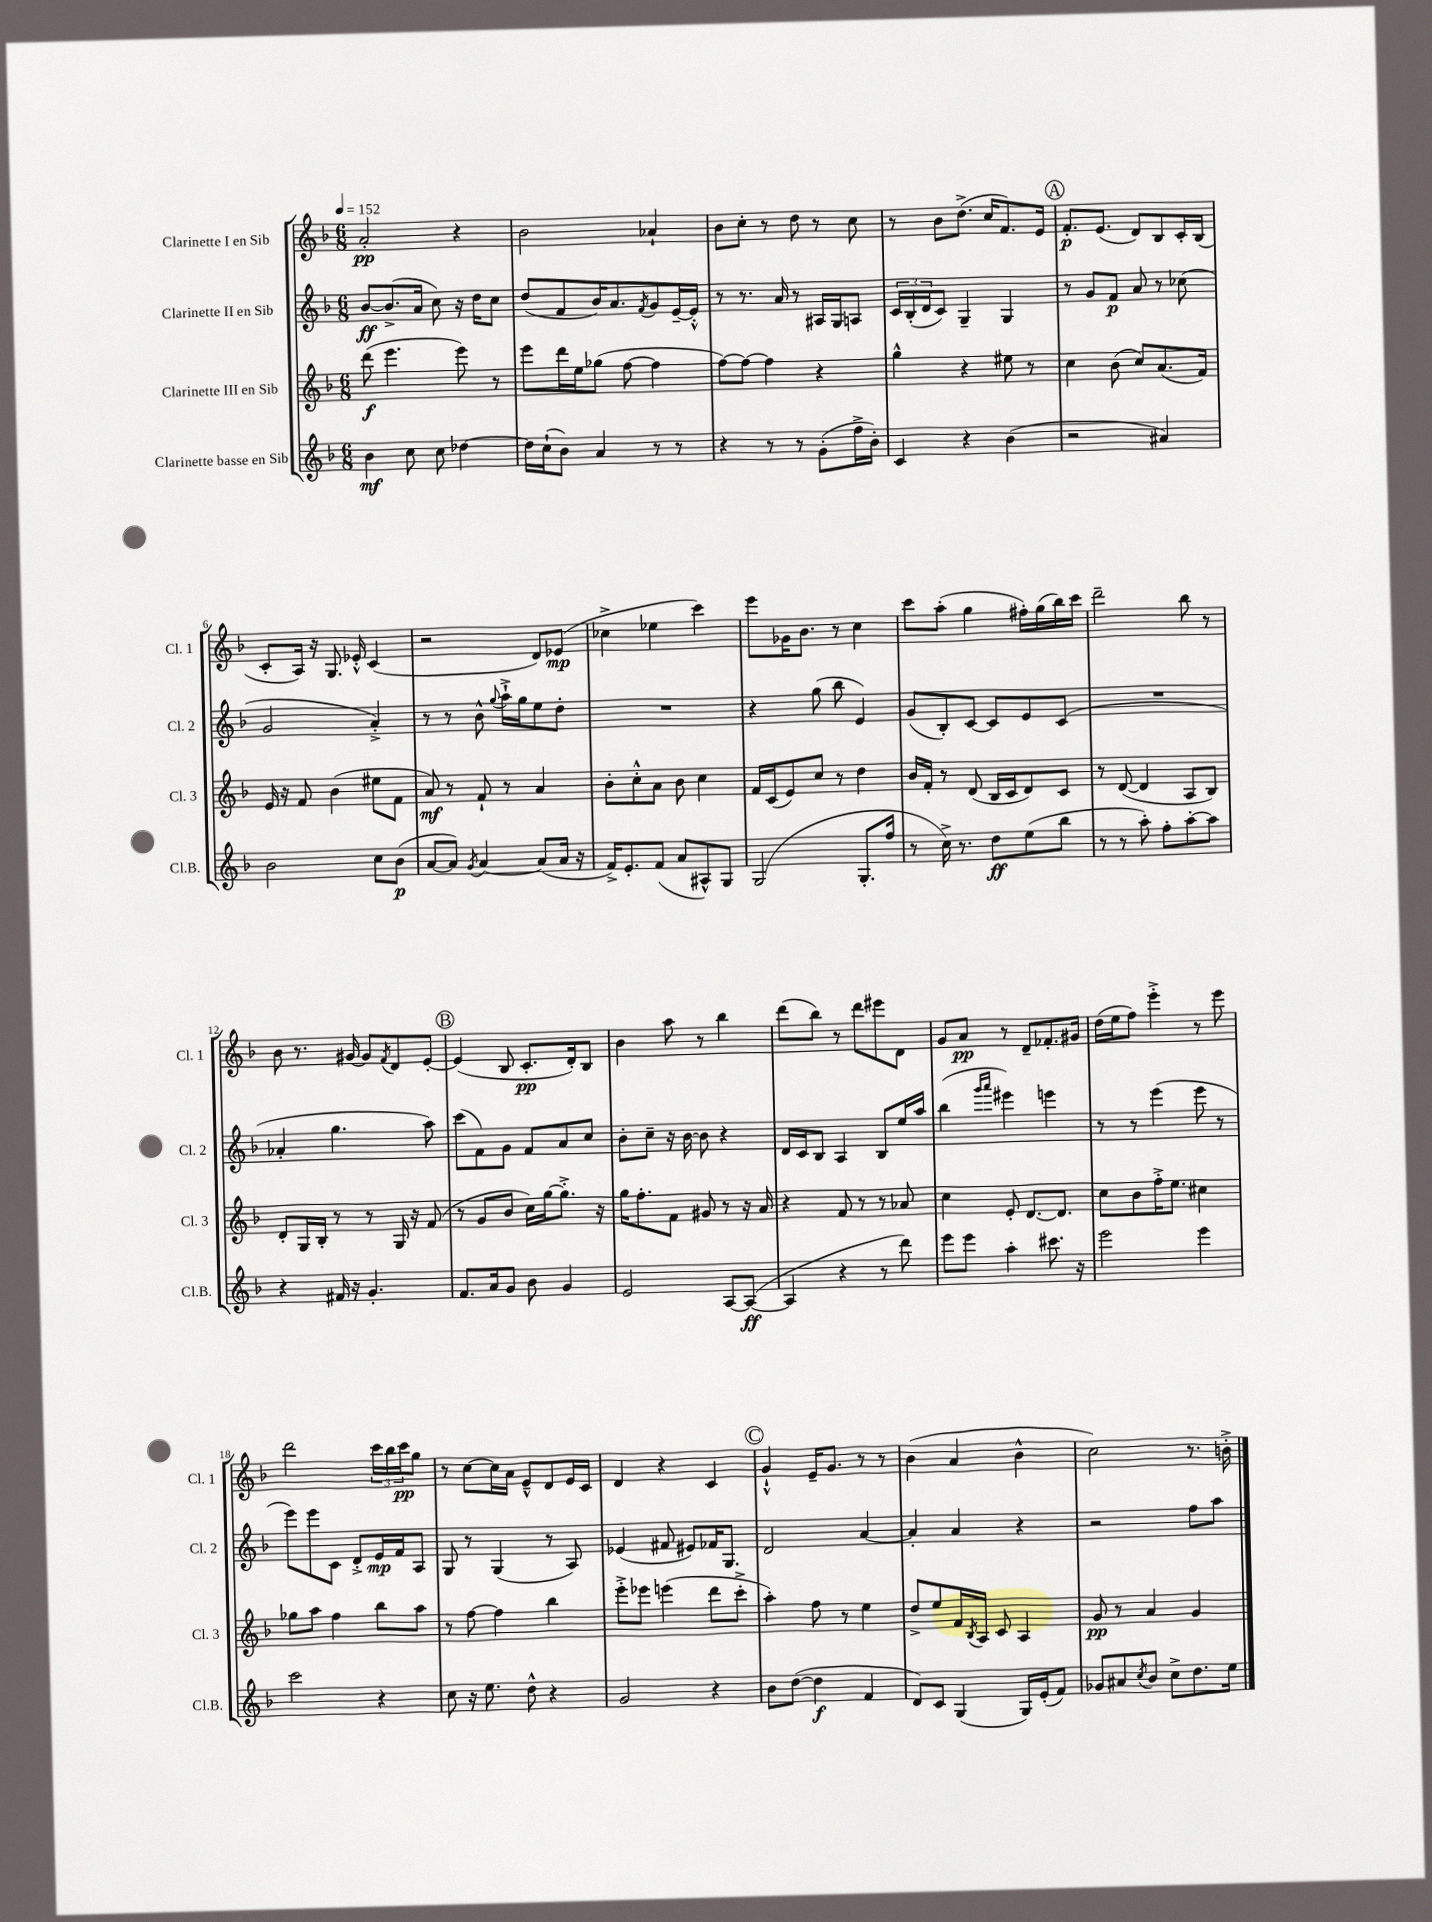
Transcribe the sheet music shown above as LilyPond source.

<<
\new StaffGroup <<
\new Staff = "s0" \with { instrumentName = "Clarinette I en Sib" shortInstrumentName = "Cl. 1" } {
    \clef treble \key f \major \numericTimeSignature \time 6/8 \tempo 4 = 152
    a'2-.\pp r4 |
    bes'2 aes'4-! |
    bes'8 c''8-. r8 d''8 r8 c''8 |
    r8 bes'8 d''8.->( c''16 f'8.) e'16 |
    \mark \markup { \circle "A" } f'8.-.\p e'8.( d'8) bes8 c'16-. bes16( |
    c'8-. a16) r16 g8. ees'16-.-^ c'4( |
    r2 d'8) ees'8\mp( |
    ces''4-> ees''4 c'''4) |
    e'''8 ges'16 bes'8. r8 c''4 |
    c'''8 a''8-.( g''4 fis''16-.) g''16( bes''16) c'''16 |
    d'''2-- bes''8 r8 |
    bes'8 r8. gis'16~ gis'8 \acciaccatura { f'8 } d'8 e'8~-. |
    \mark \markup { \circle "B" } e'4( bes8 c'8.-.\pp d'16-.) bes8 |
    bes'4 a''8 r8 bes''4 |
    d'''8( bes''8) r8 d'''8 eis'''8 d'8 |
    g'8 a'8\pp r8 d'8-- fes'8.-. gis'16 |
    d''16( e''16 f''8) e'''4-.-> r8 e'''8 |
    d'''2 \tuplet 3/2 { c'''16 bes''16 c'''16\pp } g''8 |
    r8 c''8~ c''16 a'16 e'8---^ d'8 e'16 c'16 |
    d'4 r4 c'4 |
    \mark \markup { \circle "C" } g'4-!-^ e'16-- g'8. r8 r8 |
    bes'4( a'4 bes'4-^ |
    c''2) r8. b'16-.-> \bar "|." |
}
\new Staff = "s1" \with { instrumentName = "Clarinette II en Sib" shortInstrumentName = "Cl. 2" } {
    \clef treble \key f \major \numericTimeSignature \time 6/8
    bes'8~\ff bes'8.->( a'16 c''8) r16 d''16 c''8 |
    d''8( f'8 bes'16) a'8. \acciaccatura { f'8 } g'8 e'16~-- e'16-.-^ |
    r8 r8. a'16 r8 ais16 g16 a8 |
    \tuplet 3/2 { c'16 bes16-.( d'16 } c'8) g4-- g4 |
    \mark \markup { \circle "A" } r8 g'8 f'8\p a'8 r8 ces''8( |
    g'2 a'4-.->) |
    r8 r8 bes'8-^ \appoggiatura { g''8 } a''16-!-> g''16 e''8 d''8-. |
    R2. |
    r4 g''8( bes''8 e'4) |
    g'8( bes8-.) c'8~ c'8 e'8 c'8( |
    R2. |
    aes'4-. g''4. a''8) |
    \mark \markup { \circle "B" } c'''8( f'8) g'8 f'8 a'8 c''8 |
    bes'8-. c''8-- r16 bes'16~ bes'8 r4 |
    d'16 c'16 bes8 a4 bes8 e''16 a''16 |
    bes''4( \grace { g'''16 a'''16 } eis'''4) e'''4 |
    r8 r8 e'''4( e'''8 r8 |
    e'''8) e'''8 c'8 d'8-.-> e'16\mp f'16 a8 |
    g8 r8 g4( r8 a8) |
    ees'4( fis'8 eis'8) fes'16 g8. |
    \mark \markup { \circle "C" } d'2 a'4~ |
    a'4-. a'4 r4 |
    r2 f''8 a''8 \bar "|." |
}
\new Staff = "s2" \with { instrumentName = "Clarinette III en Sib" shortInstrumentName = "Cl. 3" } {
    \clef treble \key f \major \numericTimeSignature \time 6/8
    d'''8\f( e'''4. e'''8) r8 |
    e'''8 d'''16 e''16 ges''8( f''8~ f''4 |
    f''8~) f''8~ f''4 r4 |
    g''4-^ r4 eis''8 r8 |
    \mark \markup { \circle "A" } c''4 bes'8( c''8) a'8.( f'16) |
    e'16 r16 f'8 bes'4( eis''8 f'8 |
    a'8\mf) r8 f'8-! r8 a'4 |
    bes'8-. c''8-.-^ a'8 bes'8 c''4 |
    f'16 c'16( e'8) c''8 r8 d''4 |
    bes'16 f'16-. r8 d'8( bes16 c'16 d'8) c'8 |
    r8 d'8~( d'4 a8 bes8) |
    d'8-. g16 bes16-. r8 r8 g16 r16 f'8( |
    \mark \markup { \circle "B" } r8 g'8 bes'8 c''16) g''16~ g''8.-.-> r16 |
    g''16 f''8.-. f'8 gis'8 r8 r16 a'16 |
    r4 f'8 r8 r8 aes'8 |
    c''4 e'8-. d'8.~ d'8. |
    c''8 bes'8 f''16-.-> e''8. cis''4 |
    ges''8 a''8 f''4 bes''8 a''8 |
    r8 f''8~ f''4 bes''4 |
    e'''8-.-> ees'''8 e'''4( d'''8 c'''8-.-> |
    \mark \markup { \circle "C" } a''4-.) f''8 r8 e''4 |
    d''8-> e''8 f'16 \acciaccatura { bes8 } a16 c'8 a4 |
    g'8\pp r8 a'4 g'4 \bar "|." |
}
\new Staff = "s3" \with { instrumentName = "Clarinette basse en Sib" shortInstrumentName = "Cl.B." } {
    \clef treble \key f \major \numericTimeSignature \time 6/8
    bes'4\mf c''8 c''8 des''4~ |
    des''16 c''16-!( bes'8) a'4 r8 r8 |
    r4 r8 r8 g'8-.( f''16-> bes'16-.) |
    c'4 r4 bes'4( |
    \mark \markup { \circle "A" } r2 ais'4) |
    bes'2 c''8 bes'8\p( |
    a'8~ a'8) \acciaccatura { g'8 } a'4~ a'8( a'16 r16 |
    f'16->) e'8.-. f'8( a'8 ais8-^) g8 |
    g2( g8.-. f''16 |
    r8 c''16->) r8. d''8\ff e''8( bes''8 |
    r8 r8 a''8-.) f''8-. a''8~-. a''8 |
    r4 fis'16 r16 g'4.-. |
    \mark \markup { \circle "B" } f'8. a'16 g'8 bes'8 g'4 |
    e'2 a8~ a8~\ff( |
    a4 r4 r8 d'''8) |
    e'''8 e'''8 a''4-. cis'''8. r16 |
    e'''2 e'''4 |
    c'''2 r4 |
    c''8 r16 e''8. d''8-^ r4 |
    g'2 r4 |
    \mark \markup { \circle "C" } bes'8 d''8~( d''4\f f'4 |
    d'8) c'8 g4( g16) e'16-.( f'8) |
    ges'8 ais'8 \acciaccatura { c''8 } bes'8 c''8-> d''8. e''16 \bar "|." |
}
>>
>>
